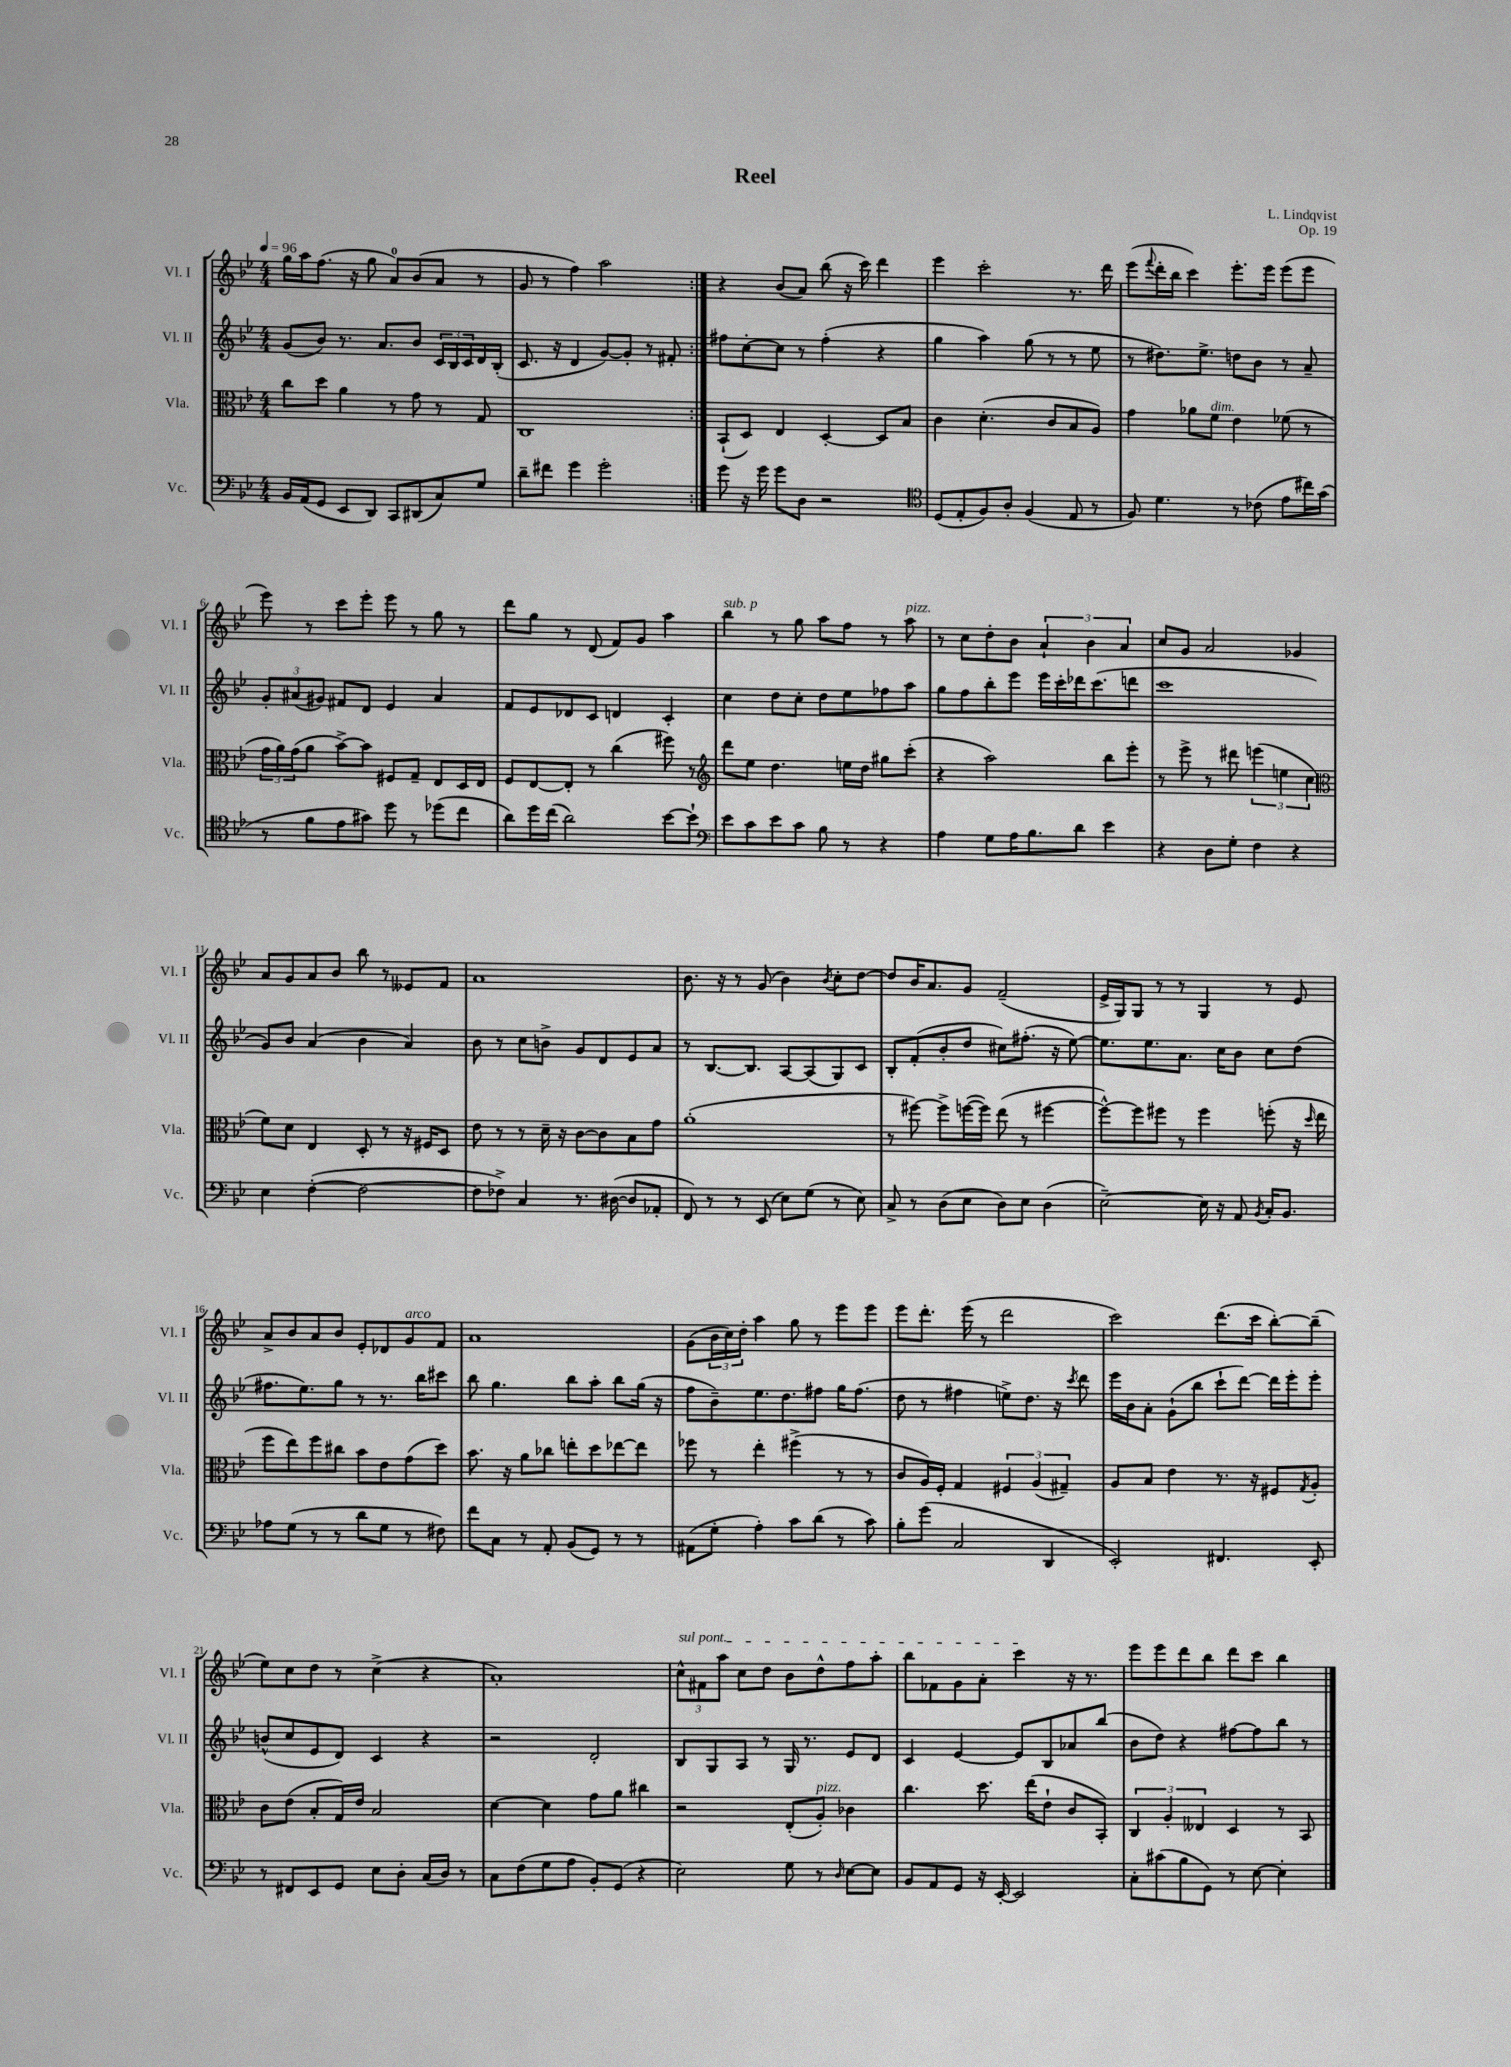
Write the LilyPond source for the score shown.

\header { title = "Reel" composer = "L. Lindqvist" opus = "Op. 19" }
<<
\new StaffGroup <<
\new Staff = "s0" \with { instrumentName = "Vl. I" shortInstrumentName = "Vl. I" } {
    \clef treble \key bes \major \numericTimeSignature \time 4/4 \tempo 4 = 96
    \repeat volta 2 { g''16 a''16 f''8.( r16 g''8 a'8-0) bes'8( a'8 r8 |
    g'8 r8 f''4) a''2 | }
    r4 bes'8( a'8) bes''8( r16 c'''16) d'''4 |
    ees'''4 c'''2-. r8. d'''16 |
    ees'''8( \appoggiatura { f'''8 } d'''16-. bes''16 c'''4) ees'''8.-. ees'''16 ees'''8( ees'''8 |
    ees'''8) r8 c'''8 ees'''8-. ees'''8 r8 g''8 r8 |
    d'''8 g''8 r8 d'8( f'8) g'8 a''4 |
    bes''4^\markup { \italic "sub. p" } r8 g''8 a''8 f''8 r8 a''8^\markup { \italic "pizz." } |
    r8 c''8 d''8-. bes'8 \tuplet 3/2 { a'4-! bes'4 a'4 } |
    c''8 g'8 a'2 ges'4 |
    a'8 g'8 a'8 bes'8 bes''8 r8 eeses'8 f'8 |
    a'1 |
    bes'8. r16 r8 g'8( bes'4) \acciaccatura { bes'8 } c''8-. d''8~ |
    d''8 bes'16 a'8. g'8 f'2--( |
    ees'16-> g16) g8 r8 r8 g4 r8 ees'8 |
    a'8-> bes'8 a'8 bes'8 ees'8-. des'8 g'8^\markup { \italic "arco" } f'8 |
    a'1 |
    g'8( \tuplet 3/2 { bes'16 c''16) d''16-. } a''4 g''8 r8 ees'''8 ees'''8 |
    ees'''8 d'''8.-. ees'''16( r8 d'''2 |
    c'''2) d'''8.( c'''16 bes''8~-.) bes''8--( |
    ees''8) c''8 d''8 r8 c''4->( r4 |
    a'1-.) |
    \tuplet 3/2 { \once \override TextSpanner.bound-details.left.text = \markup { \italic "sul pont." } c''8-^\startTextSpan fis'8 a''8 } c''8 d''8 bes'8 d''8-^ f''8 a''8-. |
    bes''8 fes'8 g'8 a'8-. c'''4\stopTextSpan r16 r8. |
    ees'''8 ees'''8 d'''8 bes''8 d'''8 c'''8 bes''4 \bar "|." |
}
\new Staff = "s1" \with { instrumentName = "Vl. II" shortInstrumentName = "Vl. II" } {
    \clef treble \key bes \major \numericTimeSignature \time 4/4
    \repeat volta 2 { g'8( bes'8) r8. a'8. bes'8 \tuplet 3/2 { c'16 bes16 c'16 } d'16 bes16-.( |
    c'8. r16 d'4 g'8~) g'8-. r8 fis'8-. | }
    fis''8 c''8~-. c''8 r8 fis''4-.( r4 |
    g''4 a''4) g''8( r8 r8 ees''8 |
    r8 dis''8.) ees''8.-> d''8 bes'8 r8 a'8-- |
    \tuplet 3/2 { g'8-. ais'8( gis'8) } fis'8 d'8 ees'4 ais'4 |
    f'8 ees'8 des'8 c'8 d'4 c'4-. |
    c''4 d''8 c''8-. d''8 ees''8 fes''8 a''8 |
    g''8 f''8 bes''8-. ees'''8 ees'''16 c'''16-. des'''16 c'''8.( d'''8 |
    c'''1 |
    g'8) bes'8 a'4( bes'4 a'4) |
    bes'8 r8 c''8 b'8-> g'8 d'8 ees'8 a'8 |
    r8 bes8.~ bes8. a8~ a8( g8) c'8 |
    bes8-. f'8-.( bes'8-. d''8 cis''8) fis''8.-.( r16 ees''8~) |
    ees''8. ees''8. a'8. c''16 bes'8 c''8 d''8( |
    fis''8. ees''8.) g''8 r8 r8. bes''16 cis'''8 |
    bes''8 g''4. bes''8 a''8-. bes''8 g''16( r16 |
    f''8 bes'8--) ees''8. d''8. fis''8 g''16 fis''8.( |
    d''8 r8 fis''4 e''8->) d''8. r16 \acciaccatura { c'''8 } d'''8 |
    ees'''16 bes'16 a'8-. g'8-!( bes''8 c'''8-! d'''8~) d'''16 ees'''16-. ees'''8-. |
    b'8-^( c''8 ees'8 d'8) c'4 r4 |
    r2 d'2-. |
    bes8 g8 a8 r8 g16 r8. ees'8 d'8 |
    c'4 ees'4~ ees'8 bes8 aes'8 bes''8( |
    bes'8 d''8) r4 fis''8~ fis''8 bes''8 r8 \bar "|." |
}
\new Staff = "s2" \with { instrumentName = "Vla." shortInstrumentName = "Vla." } {
    \clef alto \key bes \major \numericTimeSignature \time 4/4
    \repeat volta 2 { c''8 d''8 a'4 r8 g'8 r8 g8 |
    c1 | }
    bes,8-!( d8) ees4 d4~-. d8 bes8 |
    c'4 d'4.-.( c'8 bes8 a8) |
    g'4 aes'8 f'8^\markup { \italic "dim." } ees'4 fes'8( r8 |
    \tuplet 3/2 { g'16 a'16) g'16( } a'8 bes'8~->) bes'8 fis8 g8-- ees8 d16 ees16 |
    f8 ees8~ ees8-. r8 c''4( fis''8) r8 |
    \clef treble d'''8 ees''8 d''4. e''16 d''16 gis''8 c'''8-.( |
    r4 a''2) bes''8 ees'''8-. |
    r8 ees'''8-> r8 dis'''8 \tuplet 3/2 { e'''4( e''4 c''4 } |
    \clef alto f'8) d'8 ees4 d8-. r8 r16 fis16 d8 |
    ees'8 r8 r8 d'16-- r16 c'8~ c'8 bes8 g'8 |
    a'1-.( |
    r8 fis''8~) fis''8-> f''16~( f''16) ees''8( r8 fis''4~ |
    fis''8~-^) fis''8 fis''8 r8 fis''4 f''8-.( r16 \grace { d''16 } ees''16 |
    f''8 ees''8) f''8 cis''8 bes'8 ees'8 g'8( d''8) |
    bes'8. r16 a'8 ces''8 e''8-. d''8 ees''8~ ees''8 |
    fes''8 r8 ees''4-. fis''4->( r8 r8 |
    c'8 a16) f16-. g4 \tuplet 3/2 { fis4 a4( gis4--) } |
    a8 bes8 ees'4 r8. r16 fis8 \acciaccatura { g8 } a8-. |
    c'8 ees'8( bes8-. g16) ees'16 bes2 |
    d'4~ d'4 g'8 a'8 cis''4 |
    r2 ees8-.( a8-.^\markup { \italic "pizz." }) ces'4 |
    c''4. d''8. ees''16( ees'8-! c'8 bes,8-.) |
    \tuplet 3/2 { c4 a4-. eeses4 } d4 r8 bes,8 \bar "|." |
}
\new Staff = "s3" \with { instrumentName = "Vc." shortInstrumentName = "Vc." } {
    \clef bass \key bes \major \numericTimeSignature \time 4/4
    \repeat volta 2 { bes,16 a,16( g,8 ees,8 d,8) c,8 dis,8( c8) g8 |
    d'8-- fis'8 g'4 g'2-. | }
    g'8 r16 g'16 g'8 d8 r2 |
    \clef tenor d8( ees8-. f8) a8-. f4( ees8 r8 |
    f8) d'4. r8 ces'8( ees'8 cis''16) g'16( |
    r8 f'8 ees'8 gis'8) d''8 r8 des''8( c''8 |
    a'8) d''16 c''16( a'2) bes'8~ bes'8-! |
    \clef bass ees'8 c'8 ees'8 c'8 bes8 r8 r4 |
    a4 g8 a16 bes8. d'8 ees'4 |
    r4 d8 g8-. f4 r4 |
    ees4 f4~-.( f2~ |
    f8 fes8->) c4 r8. dis16~( dis8 aes,8-. |
    f,8) r8 r8 ees,8( ees8) g8( r8 ees8) |
    c8-> r8 d8( ees8 d8) ees8 d4( |
    ees2~--) ees16 r16 a,8 \acciaccatura { bes,8 } c16-. bes,8. |
    aes8 g8( r8 r8 d'8 g8 r8 fis8) |
    f'8 c8 r8 a,8-. bes,8( g,8) r8 r8 |
    ais,8( g8-. a4-.) c'8 d'8( r8 c'8) |
    bes8-. g'8( c2 d,4 |
    ees,2-.) fis,4. ees,8-. |
    r8 fis,8 ees,8 g,8 ees8 d8-. c16( d16) r8 |
    c8 f8( g8 a8 bes,8-.) g,8( r4 |
    ees2) g8 r8 \grace { d16 } ees8~ ees8 |
    bes,8 a,8 g,8 r16 ees,16~-. ees,2 |
    c8-. cis'8( bes8 g,8) r8 ees8~ ees4-. \bar "|." |
}
>>
>>
